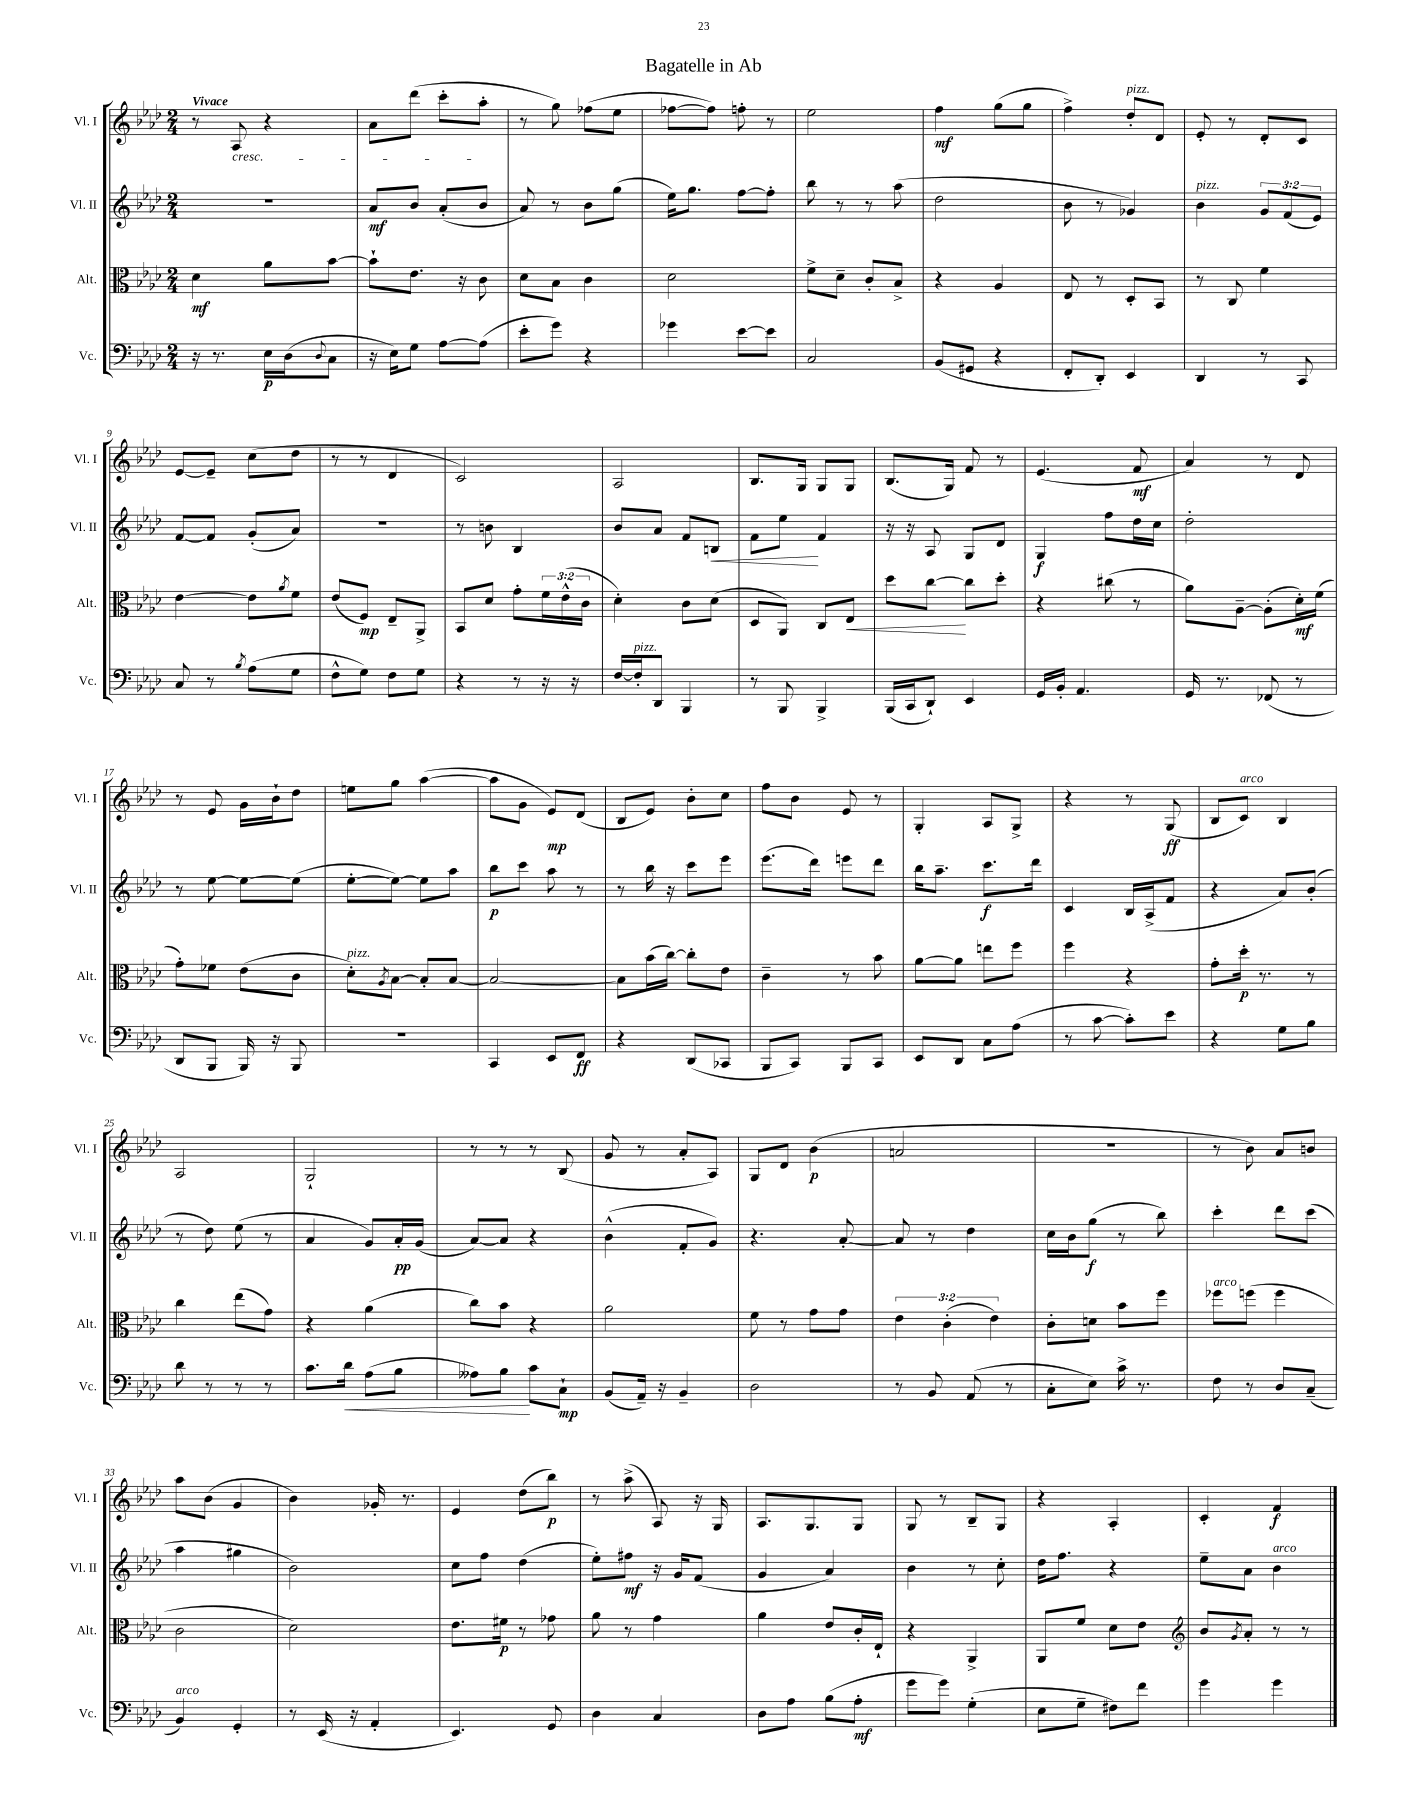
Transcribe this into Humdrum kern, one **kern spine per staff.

**kern	**kern	**kern	**kern
*staff4	*staff3	*staff2	*staff1
*clefF4	*clefC3	*clefG2	*clefG2
*k[b-e-a-d-]	*k[b-e-a-d-]	*k[b-e-a-d-]	*k[b-e-a-d-]
*M2/4	*M2/4	*M2/4	*M2/4
16r	4d-\	2r	8r
8.r	.	.	.
.	.	.	8A-/
16E-\LL	8a-\L	.	4r
(16D-\J	.	.	.
8qqD-/	.	.	.
8C\J	[8b-\J	.	.
=	=	=	=
16r	8b-`\]L	8a-/L	8a-\L
16E-\LK)	.	.	.
8G\J	8.e-\J	8b-/J	(8ddd-\J
[8A-\L	.	(8a-'/L	8ccc'\L
.	16r	.	.
(8A-\]J	8c\	8b-/J	8aa-'\J
=	=	=	=
8e-'\L	8d-\L	8a-/)	8r
8g\J)	8B-\J	8r	8gg\)
4r	4c\	8b-\L	(8ff-\L
.	.	(8gg\J	8ee-\J
=	=	=	=
4g-\	2d-\	16ee-\LK)	[8ff-\L
.	.	8.gg\J	.
.	.	.	8ff-\]J)
[8e-\L	.	[8ff\L	8ff'\
8e-\]J	.	8ff'\]J	8r
=	=	=	=
2C/	8f^\L	8bb-\	2ee-\
.	8d-~\J	8r	.
.	8c'/L	8r	.
.	8B-^/J	(8aa-\	.
=	=	=	=
(8BB-/L	4r	2dd-\	4ff\
8GG#/J	.	.	.
4r	4A-/	.	(8gg\L
.	.	.	8gg\J
=	=	=	=
8FF'/L	8E-/	8b-\	4ff^\)
8DD-'/J)	8r	8r	.
4EE-/	8D-'/L	4g-/)	8dd-'/L
.	8BB-/J	.	8d-/J
=	=	=	=
4DD-/	8r	4b-\	8e-'/
.	8C/	.	8r
8r	4f\	12g/L	8d-'/L
.	.	(12f/	.
8CC/	.	.	8c/J
.	.	12e-/J)	.
=	=	=	=
8C/	[4e-\	[8f/L	[8e-/L
8r	.	8f/]J	8e-~/]J
8qB-/	.	.	.
(8A-\L	8e-\]L	(8g'/L	(8cc\L
.	8qa-/	.	.
8G\J	8f\J	8a-/J)	8dd-\J
=	=	=	=
8F^^\L	(8e-/L	2r	8r
8G\J)	8F/J)	.	8r
8F\L	8E-~/L	.	4d-/
8G\J	8AA-^/J	.	.
=	=	=	=
4r	8BB-/L	8r	2c/)
.	8d-/J	8b\	.
8r	8g'\L	4B-/	.
16r	24f\L	.	.
.	(24e-^^\	.	.
16r	.	.	.
.	24c\JJ	.	.
=	=	=	=
[16F/LL	4d-'\)	8b-/L	2A-/
16F'/]J	.	.	.
8DD-/J	.	8a-/J	.
4BBB-/	8c\L	8f/L	.
.	(8d-\J	8B/J	.
=	=	=	=
8r	8D-/L	8f\L	8.B-/L
8BBB-/	8AA-/J)	8ee-\J	.
.	.	.	16G/Jk
4BBB-^/	8C/L	4f/	8G/L
.	8E-/J	.	8G/J
=	=	=	=
(16BBB-/LL	8dd-\L	16r	(8.B-/L
16CC/J	.	16r	.
8DD-`/J)	[8cc\J	8A-/	.
.	.	.	16G/Jk)
4EE-/	8cc\]L	8G/L	8f/
.	8dd-'\J	8d-/J	8r
=	=	=	=
16GG/LL	4r	4G/	(4.e-/
16BB-'/JJ	.	.	.
4.AA-/	.	.	.
.	(8cc#\	8ff\L	.
.	8r	16dd-\L	8f/
.	.	16cc\JJ	.
=	=	=	=
16GG/	8a-\L)	2dd-'\	4a-/)
8.r	.	.	.
.	[8A-~\J	.	.
(8FF-/	(8A-'\]L	.	8r
8r	16d-'\L)	.	8d-/
.	(16f\JJ	.	.
=	=	=	=
8DD-/L	8g'\L)	8r	8r
8BBB-/J	8f-\J	[8ee-\	8e-/
16BBB-/)	(8e-\L	8ee-\_L	16g\LL
16r	.	.	16b-`\J
8BBB-/	8c\J	(8ee-\]J	8dd-\J
=	=	=	=
2r	8d-'\L)	[8ee-'\L	8ee\L
.	8qA-/	.	.
.	[8B-\J	8ee-\_J)	8gg\J
.	8B-'/]L	8ee-\]L	([4aa-\
.	[8B-/J	8aa-\J	.
=	=	=	=
4CC/	2B-/_	8bb-\L	8aa-\]L
.	.	8ccc\J	8g\J
8EE-/L	.	8aa-\	8e-/L)
8FF/J	.	8r	(8d-/J
=	=	=	=
4r	8B-\]L	8r	8B-/L
.	(16b-\L	16bb-\	8e-/J)
.	[16cc\JJ)	16r	.
(8DD-/L	8cc'\]L	8ccc\L	8b-'\L
8CC-/J	8e-\J	8eee-\J	8cc\J
=	=	=	=
8BBB-/L	4c~\	(8.eee-\L	8ff\L
8CC/J)	.	.	8b-\J
.	.	16ddd-\Jk)	.
8BBB-/L	8r	8eee\L	8e-/
8CC/J	8b-\	8ddd-\J	8r
=	=	=	=
8EE-/L	[8a-\L	16bb-\LK	4G'/
.	.	8.aa-~\J	.
8DD-/J	8a-\]J	.	.
8C\L	8ee\L	8.ccc\L	8A-/L
(8A-\J	8ff\J	.	8G^/J
.	.	16ddd-\Jk	.
=	=	=	=
8r	4ff\	4c/	4r
[8c\	.	.	.
8c'\]L)	4r	16B-/LL	8r
.	.	(16A-^/J	.
8e-\J	.	8f/J	(8G/
=	=	=	=
4r	8g'\L	4r	8B-/L
.	16dd-'\Jk	.	8c/J)
.	8.r	.	.
8G\L	.	8a-/L)	4B-/
8B-\J	8r	(8b-'/J	.
=	=	=	=
8d-\	4cc\	8r	2A-/
8r	.	8dd-\)	.
8r	(8ee-\L	(8ee-\	.
8r	8g\J)	8r	.
=	=	=	=
8.c\L	4r	4a-/	2G`/
16d-\Jk	.	.	.
(8A-\L	(4a-\	8g/L)	.
8B-\J	.	16a-'/L	.
.	.	(16g/JJ	.
=	=	=	=
8A--\L)	8cc\L)	[8a-/L)	8r
8B-\J	8b-\J	8a-/]J	8r
8c\L	4r	4r	8r
8C`\J	.	.	(8B-/
=	=	=	=
(8BB-/L	2a-\	(4b-^^\	8g/
16AA-~/Jk)	.	.	8r
16r	.	.	.
4BB-~/	.	8f'/L	8a-'/L
.	.	8g/J)	8A-/J)
=	=	=	=
2D-\	8f\	4.r	8G/L
.	8r	.	8d-/J
.	8g\L	.	(4b-\
.	8g\J	[8a-'/	.
=	=	=	=
8r	6e-\	8a-/]	2a/
8BB-/	.	8r	.
.	(6c'\	.	.
(8AA-/	.	4dd-\	.
.	6e-\)	.	.
8r	.	.	.
=	=	=	=
8C'\L	8c'\L	16cc\LL	2r
.	.	16b-\J	.
8E-\J)	8d\J	(8gg\J	.
16c^\	8b-\L	8r	.
8.r	.	.	.
.	8ff\J	8bb-\)	.
=	=	=	=
8F\	8ff-\L	4ccc'\	8r
8r	(8ff\J	.	8b-\)
8D-/L	4ff\	8ddd-\L	8a-/L
(8C~/J	.	(8ccc\J	8b/J
=	=	=	=
4BB-/)	2c\	4aa-\	8aa-\L
.	.	.	(8b-\J
4GG'/	.	4gg#\	4g/
=	=	=	=
8r	2d-\)	2b-\)	4b-\)
(16EE-/	.	.	.
16r	.	.	.
4AA-'/	.	.	16g-'/
.	.	.	8.r
=	=	=	=
4.EE-/)	8.e-\L	8cc\L	4e-/
.	.	8ff\J	.
.	16f#\Jk	.	.
.	8r	(4dd-\	(8dd-\L
8GG/	8g-\	.	8bb-\J)
=	=	=	=
4D-\	8a-\	8ee-'\L)	8r
.	8r	8ff#\J	(8aa-^\
4C/	4g\	16r	8A-/)
.	.	16g/LK	.
.	.	(8f/J	16r
.	.	.	16G/
=	=	=	=
8D-\L	4a-\	4g/	8.A-/L
8A-\J	.	.	.
.	.	.	8.G/
(8B-\L	8e-/L	4a-/)	.
8A-'\J	16c'/L	.	8G/J
.	16E-`/JJ	.	.
=	=	=	=
8g\L	4r	4b-\	8G/
8g\J)	.	.	8r
(4G'\	4AA-^/	8r	8B-~/L
.	.	8cc'\	8G/J
=	=	=	=
8E-\L	8AA-/L	16dd-\LK	4r
.	.	8.ff\J	.
8G~\J	8f/J	.	.
8F#\L)	8d-\L	4r	4A-'/
8f\J	8e-\J	.	.
=	=	=	=
*	*clefG2	*	*
4g\	8b-/L	8ee-~\L	4c'/
.	8qg/	.	.
.	8a-'/J	8a-\J	.
4g\	8r	4b-\	4f/
.	8r	.	.
==	==	==	==
*-	*-	*-	*-
